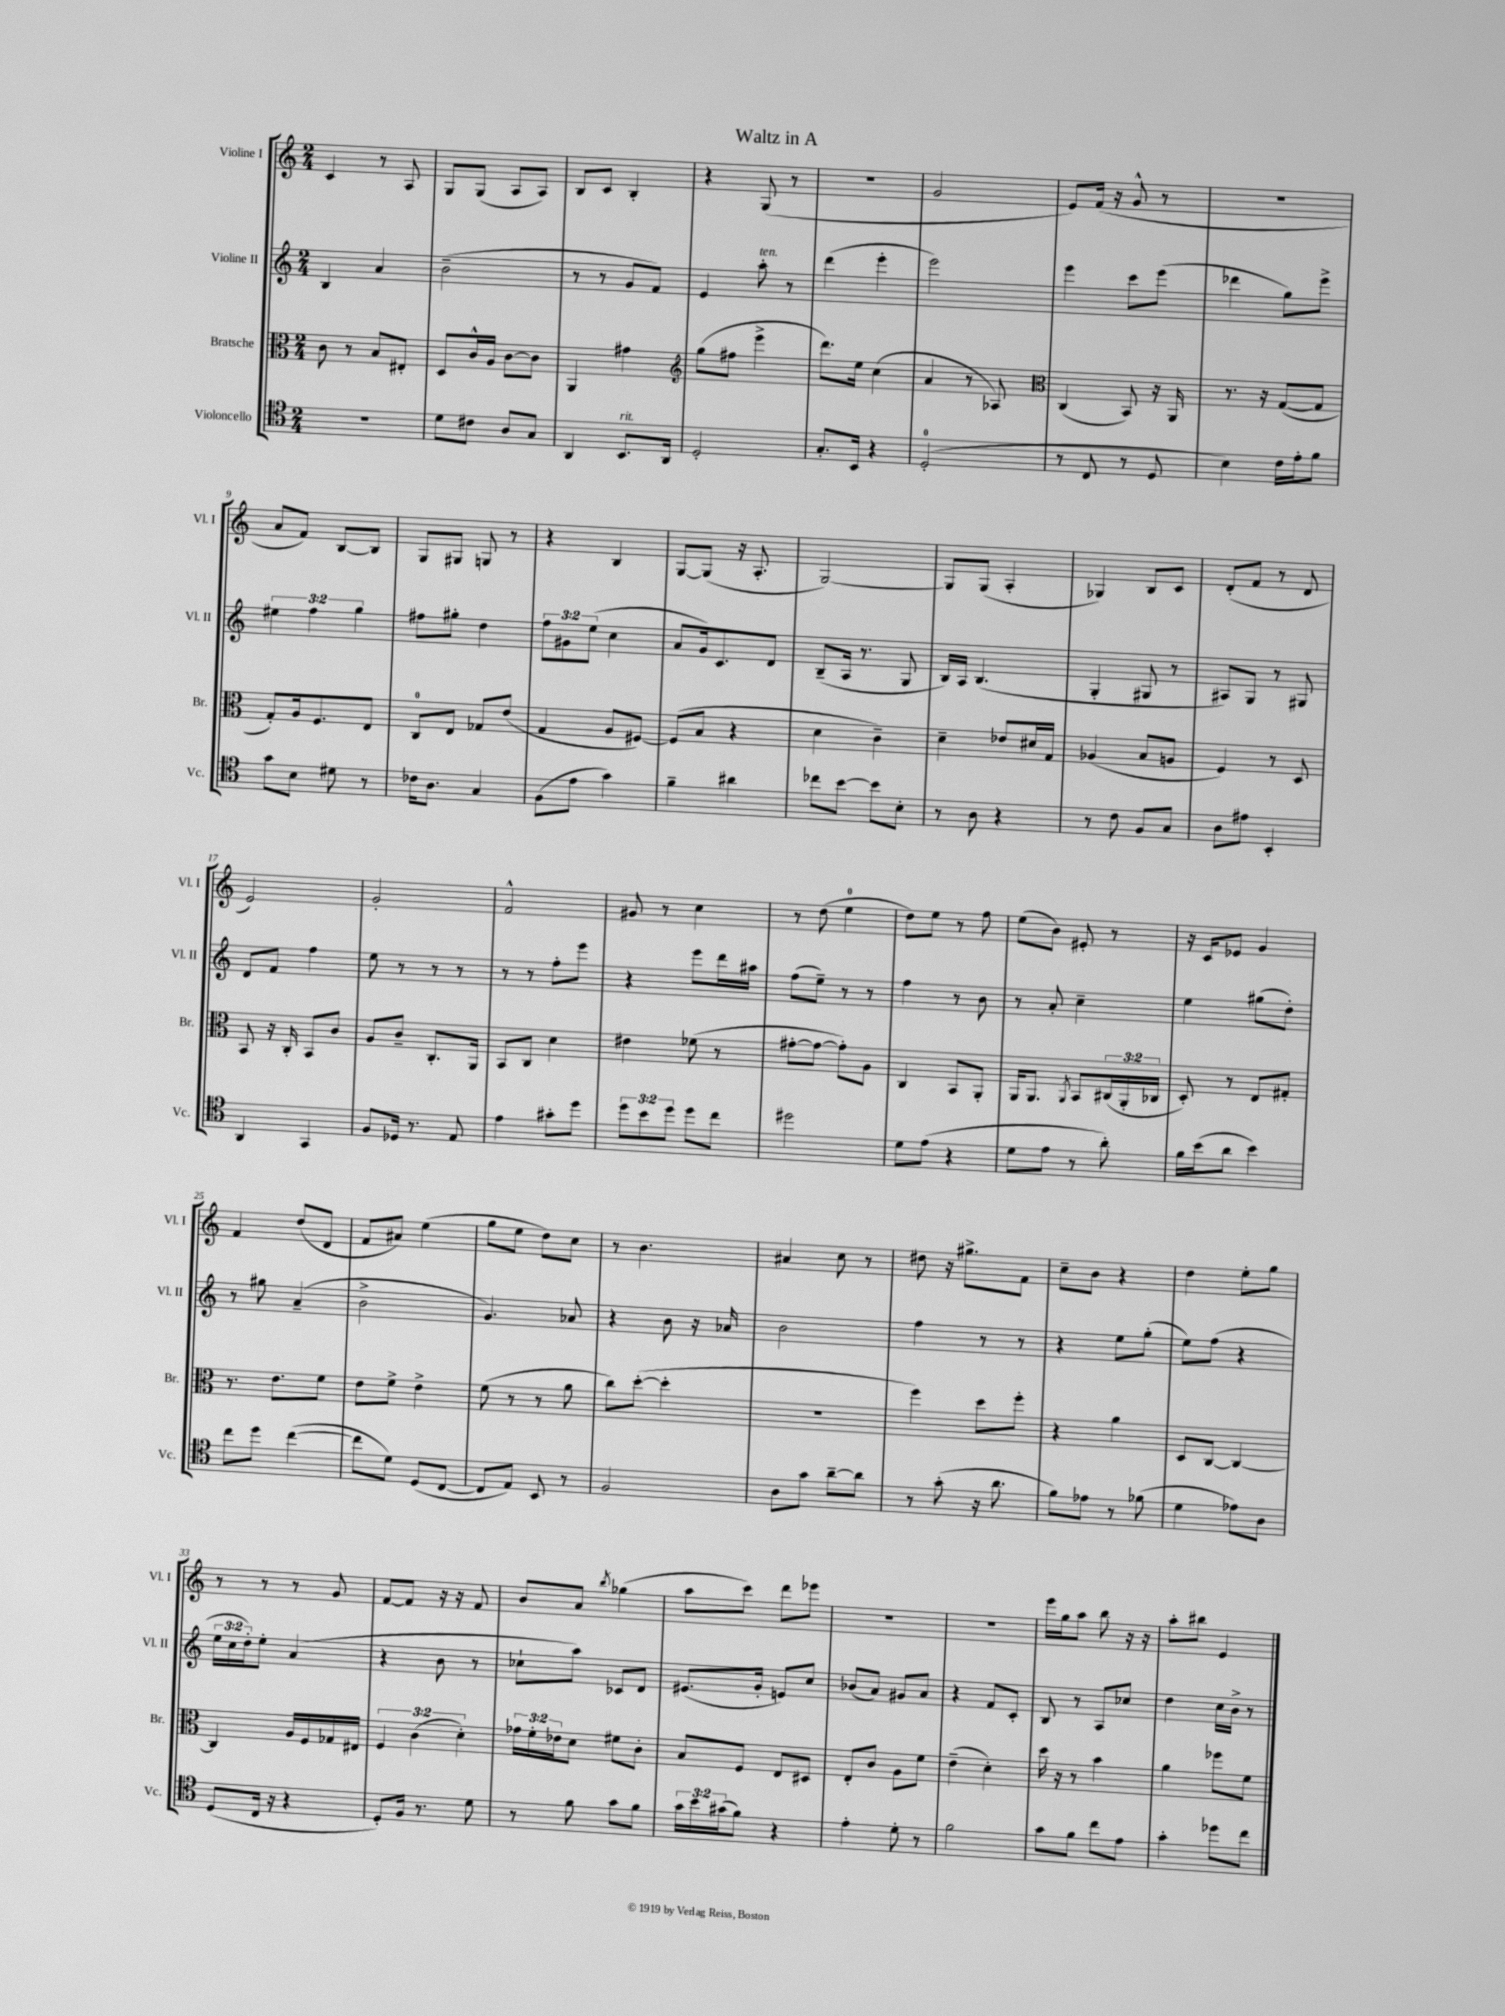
\header { title = "Waltz in A" }
<<
\new StaffGroup <<
\new Staff = "s0" \with { instrumentName = "Violine I" shortInstrumentName = "Vl. I" } {
    \clef treble \key c \major \numericTimeSignature \time 2/4
    c'4 r8 a8 |
    g8 g8( a8 a8) |
    b8 c'8 b4-. |
    r4 g8( r8 |
    R2 |
    g'2 |
    e'8) f'16( r16 g'8-^ r8 |
    r2 |
    a'8 f'8) b8~ b8 |
    g8 gis8 g8 r8 |
    r4 b4 |
    g8~ g8( r16 a8.-. |
    g2~) |
    g8 g8( a4-. |
    ges4) b8 c'8 |
    d'8-.( f'8 r8 d'8 |
    e'2) |
    g'2-. |
    f'2-^ |
    gis'8 r8 c''4 |
    r8 d''8( e''4-0 |
    d''8) e''8 r8 f''8 |
    e''8( b'8) eis'8-. r8 |
    r16 c'16 ees'8 g'4 |
    f'4 d''8( d'8 |
    f'8 ais'8) e''4( |
    g''8 e''8 d''8) c''8 |
    r8 b'4. |
    ais'4 c''8 r8 |
    dis''8 r16 gis''8.-> f'8 |
    c''8-- b'8 r4 |
    d''4 e''8-. g''8 |
    r8 r8 r8 g'8 |
    f'8~ f'8 r16 r16 f'8 |
    b'8 a'8 \acciaccatura { b''8 } ges''4( |
    a''8 c'''8) d'''8 ees'''8 |
    r2 |
    R2 |
    e'''16 g''16 a''8 b''8 r16 r16 |
    a''8-. bis''8 e'4 \bar "|." |
}
\new Staff = "s1" \with { instrumentName = "Violine II" shortInstrumentName = "Vl. II" } {
    \clef treble \key c \major \numericTimeSignature \time 2/4 \override Staff.TupletNumber.text = #tuplet-number::calc-fraction-text
    b4 a'4 |
    b'2--( |
    r8 r8 g'8 f'8) |
    e'4 a''8-.^\markup { \italic "ten." } r8 |
    d'''4( e'''4-. |
    e'''2) |
    e'''4 c'''8 e'''8( |
    des'''4 g''8) e'''8-> |
    \tuplet 3/2 { eis''4 f''4 g''4 } |
    fis''8 gis''8-. d''4 |
    \tuplet 3/2 { f''8 gis'8 e''8( } c''4 |
    a'8 g'16) c'8. d'8 |
    b8--( a16 r8. g8 |
    b16) a16 b4.( |
    g4-. gis8 r8 |
    ais8) g8 r8 gis8 |
    d'8 f'8 f''4 |
    e''8 r8 r8 r8 |
    r8 r8 f''8-. e'''8 |
    r4 e'''8 d'''16 ais''16 |
    f''8( e''8--) r8 r8 |
    f''4 r8 b'8 |
    r8 a'8-. c''4-- |
    e''4 gis''8( d''8-.) |
    r8 gis''8 a'4--( |
    b'2-> |
    g'4.) aes'8 |
    r4 b'8 r16 aes'16 |
    b'2 |
    f''4 r8 r8 |
    r4 e''8 g''8-.( |
    e''8) f''8( r4 |
    \tuplet 3/2 { e''16 c''16 d''16-.) } e''8-. a'4( |
    r4 b'8 r8 |
    ces''8-! a''8) ces'8 d'8 |
    eis'8.( g'16-. e'8) c''8 |
    bes'8( a'8) gis'8 a'8 |
    r4 f'8 c'8-. |
    b8 r8 a8 ces''8 |
    d''4 c''16 b'16-> r8 \bar "|." |
}
\new Staff = "s2" \with { instrumentName = "Bratsche" shortInstrumentName = "Br." } {
    \clef alto \key c \major \numericTimeSignature \time 2/4 \override Staff.TupletNumber.text = #tuplet-number::calc-fraction-text
    c'8 r8 b8 eis8-. |
    d8 c'16-^ a16 c'8~ c'8 |
    a,4 gis'4 |
    \clef treble g''8( fis''8 e'''4-> |
    d'''8.) e''16 c''4( |
    a'4 r8 aes8) |
    \clef alto c4( b,8) r16 a,16 |
    r8. r16 g8~( g8 |
    g8-.) a16 f8. e8 |
    c8-0 e8 ges8 e'8( |
    g4 a8 fis8~) |
    fis8( b8 r4 |
    d'4 c'4--) |
    d'4-- ees'8 dis'16 g16 |
    aes4( b8 a8 |
    f4) r8 d8 |
    b,8 r16 c16-. b,8 c'8 |
    a8 c'8-- c8.-. a,16 |
    b,8 c8 d'4 |
    eis'4 fes'8( r8 |
    gis'8~-. gis'8~ gis'8-.) a8 |
    c4 b,8 a,8-. |
    a,16 a,8. \acciaccatura { a,8 } b,8 \tuplet 3/2 { cis16( a,16-. ces16 } |
    d8-.) r8 e8 gis8-. |
    r8. e'8. f'8 |
    e'8 f'8-> e'4-> |
    f'8( r8 r8 a'8 |
    c''8) d''8~-.( d''4-. |
    r2 |
    f''4) d''8 f''8-. |
    r4 a'4 |
    d8 c8~ c4~ |
    c4 a16 f16 ges16 eis16 |
    \tuplet 3/2 { f4 c'4( d'4-.) } |
    \tuplet 3/2 { ges'16 f'16-. ees'16 } d'8 fis'8 c'8-. |
    b8 f8 e8 dis8 |
    e8-. c'8 a8 f'8 |
    e'4--( d'4-.) |
    d''16 r16 r8 b'4 |
    a'4 fes''8 f'8 \bar "|." |
}
\new Staff = "s3" \with { instrumentName = "Violoncello" shortInstrumentName = "Vc." } {
    \clef tenor \key c \major \numericTimeSignature \time 2/4 \override Staff.TupletNumber.text = #tuplet-number::calc-fraction-text
    R2 |
    d'8 cis'8 a8 g8 |
    a,4 b,8.^\markup { \italic "rit." } a,16 |
    d2-. |
    g8.-. b,16 r4 |
    d2-0-.( |
    r8 c8 r8 d8 |
    b4) c'16 e'16-. f'8 |
    g'8 b8 dis'8 r8 |
    ces'16 a8. g4 |
    f8( e'8 g'4) |
    f'4-- ais'4 |
    ces''8 b'8~ b'8 b8-. |
    r8 a8 r4 |
    r8 c'8 f8 g8 |
    a8 eis'8 b,4-. |
    a,4 g,4 |
    f8 des16 r8. e8 |
    e'4 gis'8-. d''8 |
    \tuplet 3/2 { d''8 b'8 d''8 } d''8 c''8 |
    dis''2 |
    d'8 e'8( r4 |
    d'8 e'8 r8 a'8-.) |
    f'16 b'16( a'8 b'4) |
    c''8 d''8 c''4~( |
    c''8 d'8) d8( c8~ |
    c8 e8) b,8 r8 |
    f2 |
    a8 g'8 a'8~-- a'8 |
    r8 g'8-.( r16 a'8. |
    f'8) ees'8 r8 fes'8( |
    d'4 ees'8) a8 |
    d8( c16 r16 r4 |
    d8-.) f16 r8. d'8 |
    r8 f'8 g'8 f'8 |
    \tuplet 3/2 { g'16 b'16 gis'16( } f'8) r4 |
    e'4-. d'8-. r8 |
    f'2 |
    g'8 f'8 c''8 e'8 |
    g'4-. des''8 c''8 \bar "|." |
}
>>
>>
